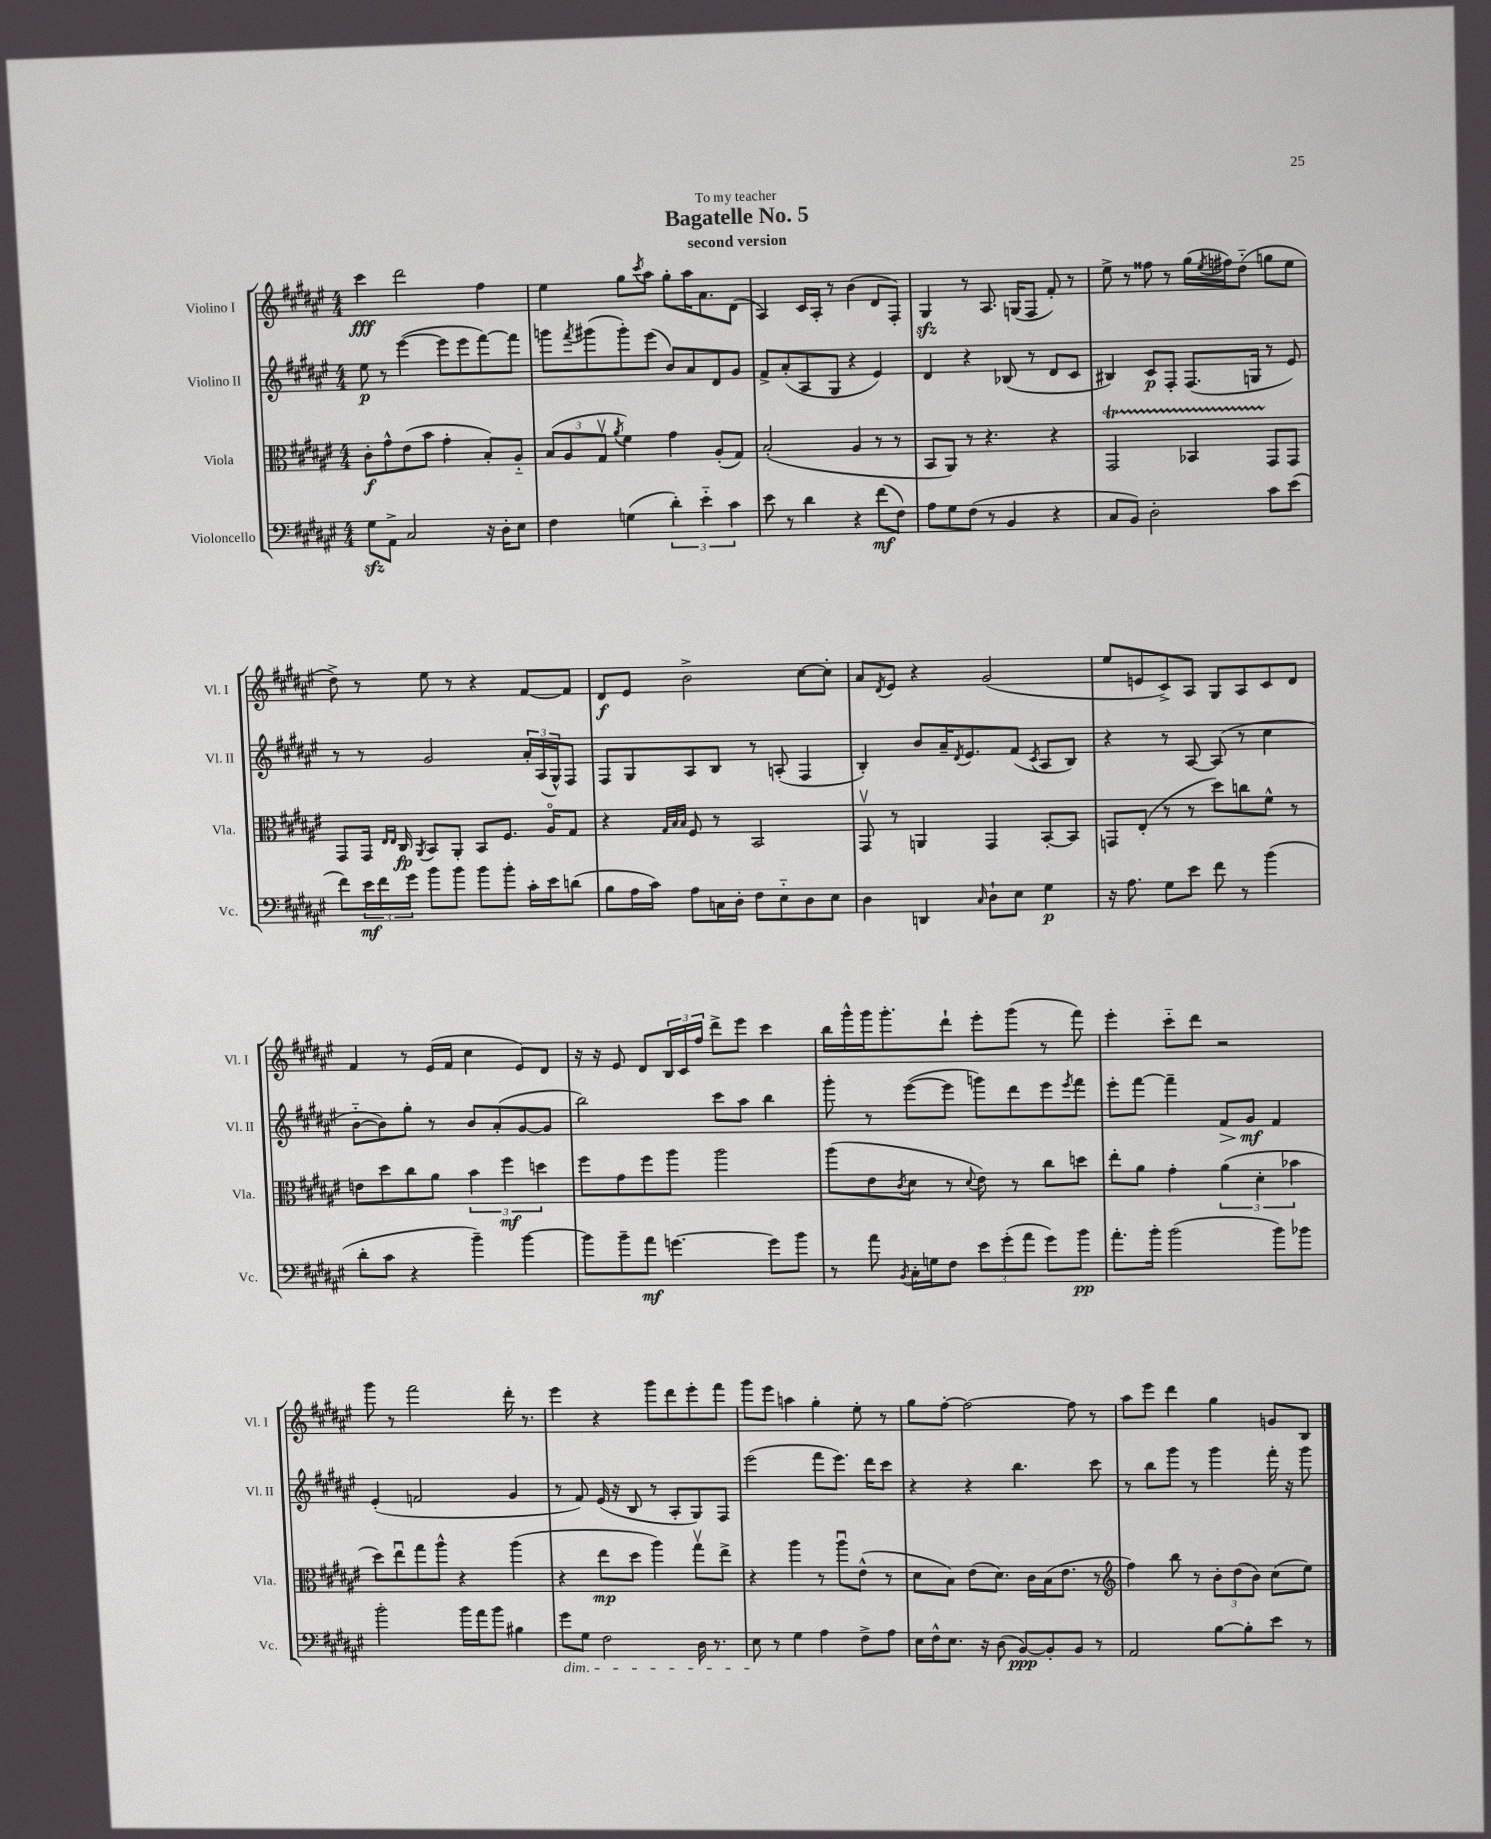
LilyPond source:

\header { title = "Bagatelle No. 5" subtitle = "second version" dedication = "To my teacher" }
<<
\new StaffGroup <<
\new Staff = "s0" \with { instrumentName = "Violino I" shortInstrumentName = "Vl. I" } {
    \clef treble \key fis \major \numericTimeSignature \time 4/4
    cis'''4\fff dis'''2 fis''4 |
    eis''4 gis''8 \acciaccatura { cis'''8 } ais''8 gis''8-. ais''16 ais'8. dis'8( |
    ais4) cis'16 ais16-. r8 b'4( dis'8 fis8-.) |
    gis4\sfz r8 ais8. g16( fis8 fis'8-.) r8 |
    eis''8-> r8 fisis''8 r8 gis''16( \acciaccatura { eis''8 } fis''16) dis''8-_( g''8 eis''8 |
    dis''8->) r8 eis''8 r8 r4 fis'8~ fis'8 |
    dis'8\f eis'8 b'2-> cis''8~ cis''8-. |
    ais'8 \acciaccatura { dis'8 } eis'8 r4 gis'2( |
    eis''8 e'8 cis'8->) ais8 gis8 ais8 cis'8 dis'8 |
    fis'4 r8 eis'16( fis'16 cis''4 eis'8) dis'8 |
    r16 r16 eis'8 dis'8 \tuplet 3/2 { b16 cis'16 fis''16 } dis'''8-> eis'''8 cis'''4 |
    b''16 gis'''16-^ gis'''16 gis'''8.-. dis'''8-! eis'''8-. gis'''8( r8 fis'''8) |
    eis'''4-. cis'''8-_ dis'''8 r2 |
    gis'''8 r8 fis'''2 dis'''16-. r8. |
    eis'''4 r4 gis'''8 dis'''8 eis'''8-. fis'''8 |
    gis'''8 eis'''8 a''4 gis''4-. eis''8-. r8 |
    gis''8 fis''8~-. fis''2~ fis''8 r8 |
    ais''8 eis'''8 dis'''4 gis''4 g'8 b8 \bar "|." |
}
\new Staff = "s1" \with { instrumentName = "Violino II" shortInstrumentName = "Vl. II" } {
    \clef treble \key fis \major \numericTimeSignature \time 4/4
    eis''8\p r8 eis'''4~( eis'''8 eis'''8 fis'''8~) fis'''8 |
    g'''8 \acciaccatura { fis'''8 } gis'''8( gis'''8-.) eis'''8( b'8) ais'8 dis'8 gis'8 |
    fis'8-> ais'8-.( ais8 gis8 r4 eis'4) |
    dis'4 r4 bes8( r8 dis'8 cis'8 |
    bis4) cis'8\p fis8-. fis8.( g16 r8 eis'8) |
    r8 r8 gis'2 \tuplet 3/2 { ais'16-. ais16( gis16-^) } fis8 |
    fis8 gis8 ais8 b8 r8 a8-.( fis4 |
    b4-.) b'8 ais'16-- \acciaccatura { dis'8 } eis'8. fis'8( \acciaccatura { cis'8 } ais8 b8) |
    r4 r8 ais8~ ais8( r8 cis''4 |
    b'8~-_ b'8) gis''8-. r8 b'8 ais'8-.( gis'8~ gis'8 |
    b''2) cis'''8 ais''8 b''4 |
    gis'''8-. r8 eis'''8~( eis'''8 g'''8) dis'''8 eis'''8 \acciaccatura { eis'''8 } fis'''8 |
    eis'''8-. fis'''8~ fis'''4-- fis'8\> gis'8\mf\! fis'4 |
    eis'4-.( f'2 gis'4 |
    r8 fis'8) eis'16( r16 b8 r8 ais8-. gis8) fis8 |
    eis'''2( fis'''8 eis'''8.) dis'''16 cis'''8 |
    r4 r4 b''4. cis'''8 |
    r8 b''8 gis'''8 r8 gis'''4 fis'''16-. r16 gis'''8 \bar "|." |
}
\new Staff = "s2" \with { instrumentName = "Viola" shortInstrumentName = "Vla." } {
    \clef alto \key fis \major \numericTimeSignature \time 4/4
    cis'8-.\f gis'8-^ eis'8( b'8 gis'4-. b8-.) ais8-_ |
    \tuplet 3/2 { b8( ais8 gis8\upbow } \acciaccatura { ais'8 } fis'4) gis'4 ais8-.( gis8) |
    b2-.( ais4 r8 r8 |
    b,8 ais,8) r8 r4. r4 |
    gis,2\startTrillSpan bes,4 gis,8\stopTrillSpan gis,8 |
    gis,8 gis,16 \grace { eis16 eis16 } cis16\fp \acciaccatura { ais,8 } b,8 ais,8-. b,8 fis8. ais16\flageolet gis8 |
    r4 \grace { gis32 b32 b32 } fis8 r8 b,2 |
    gis,8\upbow r8 a,4 gis,4 b,8~-. b,8 |
    g,8 eis8-.( r8 r8 dis''8) c''8 fis'8-^ r8 |
    e'8 dis''8 cis''8 ais'8 \tuplet 3/2 { b'4 fis''4\mf d''4 } |
    fis''8 gis'8 fis''8 ais''8 ais''2 |
    ais''8( eis'8 \acciaccatura { cis'8 } dis'8 r8 \appoggiatura { dis'8 } eis'8) r8 cis''8 d''8 |
    eis''8-. ais'8 gis'4-. \tuplet 3/2 { ais'4( dis'4-. bes'4 } |
    dis''8) eis''8\downbow gis''8 ais''8-^ r4 ais''4( |
    r4 eis''8\mp dis''8 ais''4) gis''8\upbow eis''8-> |
    r4 ais''4 r8 ais''8\downbow eis'8-^( r8 |
    dis'8 b8) eis'8( dis'8.) cis'16 b16( eis'8. r8 |
    \clef treble fis''4) b''8 r8 \tuplet 3/2 { b'8-. dis''8( b'8) } cis''8( eis''8) \bar "|." |
}
\new Staff = "s3" \with { instrumentName = "Violoncello" shortInstrumentName = "Vc." } {
    \clef bass \key fis \major \numericTimeSignature \time 4/4
    gis8\sfz ais,8-> cis2 r16 dis16-. eis8 |
    fis4 g4( \tuplet 3/2 { dis'4-.) eis'4-_ cis'4 } |
    eis'8 r8 dis'4 r4 fis'8\mf( fis8) |
    ais8 gis8 fis8( r8 b,4 r4 |
    cis8 b,8) dis2-. cis'8 eis'8( |
    fis'8) \tuplet 3/2 { eis'16\mf fis'16 gis'16 } b'8 b'8 b'8 b'8-. cis'16-. eis'16 d'8( |
    b8 ais16 cis'16) ais8 c16 dis16-. fis8 eis8-_ dis8 eis8 |
    dis4 d,4 \grace { cis16 } dis8-! eis8 gis4\p |
    r16 ais8. gis8 eis'8 fis'8 r8 b'4( |
    dis'8-. cis'8 r4 b'4--) b'4~ |
    b'8 b'8-- ais'8\mf g'4.~ g'8 b'8 |
    r8 ais'8 \acciaccatura { b,8 } cis16-. g16 fis8 \tuplet 3/2 { eis'8 gis'8-.( ais'8 } gis'8) b'8\pp |
    ais'8.-. b'16-. b'2( b'8) bes'8 |
    b'2-. b'16 ais'16 b'8 bis4 |
    gis'8\dim gis8 fis2 dis16 r8. |
    eis8\! r8 gis4 ais4 fis8-> ais8 |
    eis16 fis16-^ eis8. r16 dis8( b,8~\ppp) b,8-. b,8 r8 |
    ais,2 b8~ b8-. eis'8 r8 \bar "|." |
}
>>
>>
\layout { \context { \Score \remove "Bar_number_engraver" } }
